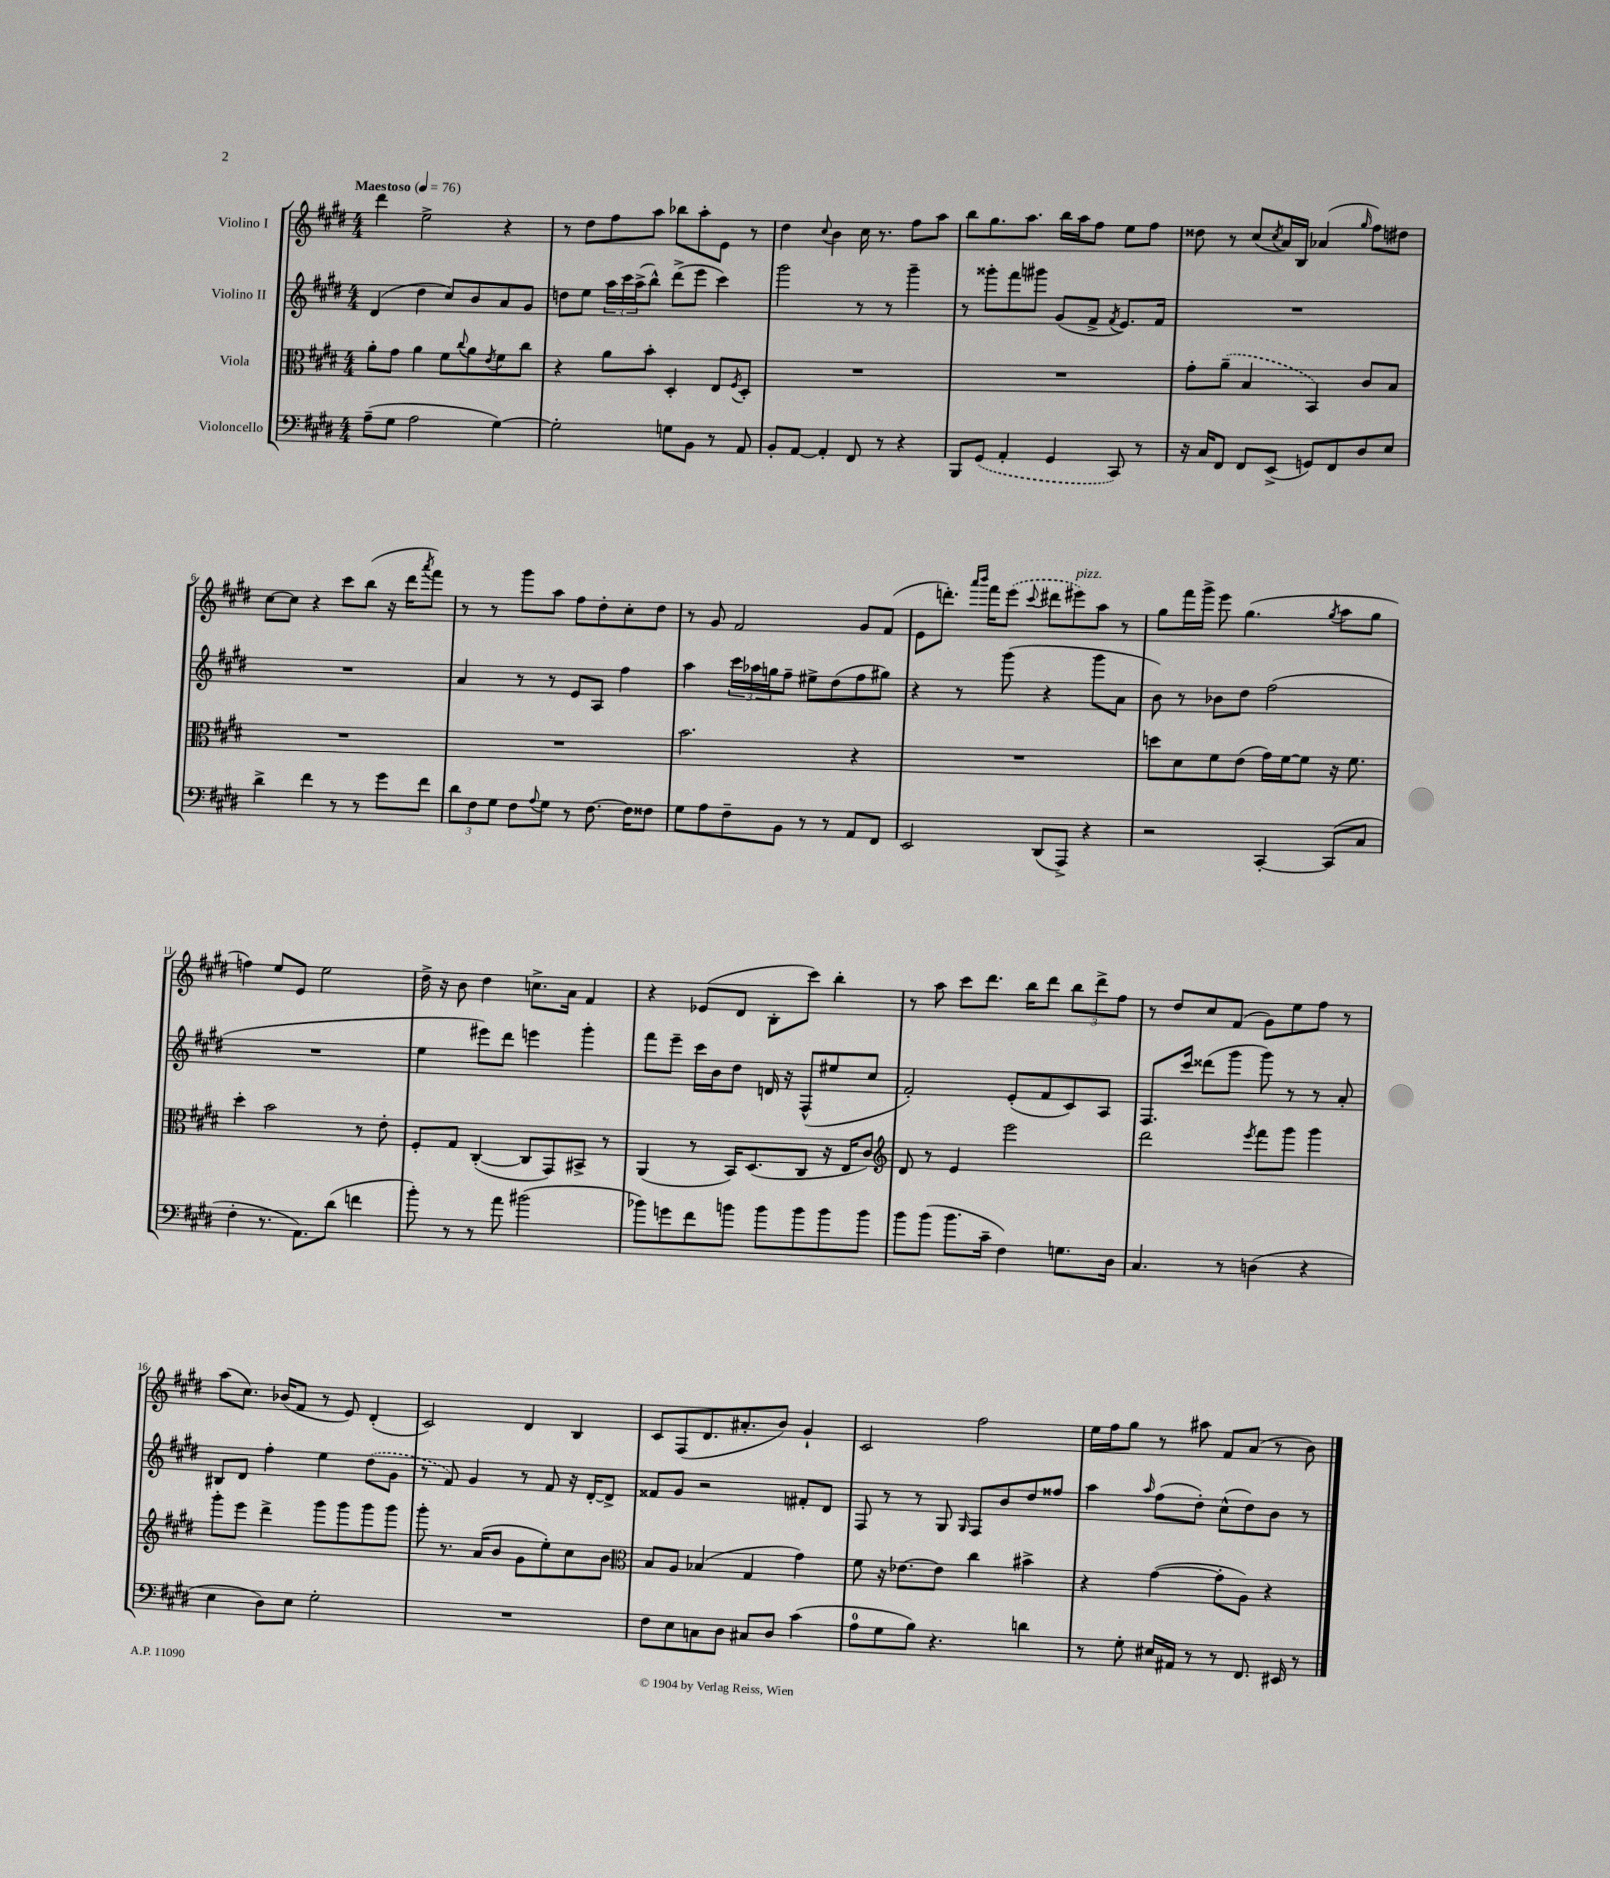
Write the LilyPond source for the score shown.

<<
\new StaffGroup <<
\new Staff = "s0" \with { instrumentName = "Violino I" } {
    \clef treble \key e \major \numericTimeSignature \time 4/4 \tempo "Maestoso" 4 = 76
    dis'''4 e''2-> r4 |
    r8 dis''8 fis''8 a''8 bes''8 a''8-. e'8 r8 |
    dis''4 \appoggiatura { cis''8 } b'4 cis''16 r8. fis''8 a''8 |
    b''8 gis''8. a''8. b''16 a''16 fis''8 e''8 fis''8 |
    disis''8 r8 cis''8( \acciaccatura { cis''8 } a'16) b16 aes'4( \grace { gis''16 } fis''8) dis''8 |
    cis''8~ cis''8 r4 cis'''8 b''8( r16 dis'''16 \acciaccatura { a'''8 } fis'''8) |
    r8 r8 gis'''8 a''8 fis''8 dis''8-. cis''8-. dis''8 |
    r8 gis'8 fis'2 gis'8 fis'8( |
    e'8 d'''8.-.) \grace { a'''16 b'''16 } fis'''16 \once \slurDashed e'''8( \appoggiatura { cis'''8 } dis'''8 eis'''8^\markup { \italic "pizz." }) a''8 r8 |
    gis''8 fis'''16 gis'''16-> e'''8 gis''4.( \acciaccatura { gis''8 } a''8 gis''8 |
    f''4) e''8 e'8 e''2 |
    dis''16-> r16 b'8 dis''4 c''8.-> a'16 fis'4 |
    r4 ees'8( dis'8 b8-. cis'''8) b''4-. |
    r8 a''8 cis'''8 dis'''8. b''16 dis'''8 \tuplet 3/2 { b''8 dis'''8-> fis''8 } |
    r8 dis''8 cis''8 fis'8( gis'8) e''8 fis''8 r8 |
    a''8( cis''8.) bes'16( fis'8 r8 e'8) dis'4-.( |
    cis'2) dis'4 b4 |
    cis'8 fis8( dis'8. ais'8.-. b'8) gis'4-! |
    cis'2 fis''2 |
    e''16 fis''16 gis''8 r8 ais''8 fis'8 a'8( r8 b'8) \bar "|." |
}
\new Staff = "s1" \with { instrumentName = "Violino II" } {
    \clef treble \key e \major \numericTimeSignature \time 4/4
    dis'4( dis''4 cis''8) b'8 a'8 gis'8 |
    d''8 e''8 \tuplet 3/2 { a''16 cis'''16 a''16->( } b''8-^) dis'''8->( e'''8 cis'''4) |
    gis'''2 r8 r8 gis'''4-- |
    r8 gisis'''8-. fis'''8 gis'''8 gis'8( fis'8-> \acciaccatura { fis'8 } e'8.) fis'16 |
    R1 |
    R1 |
    a'4 r8 r8 e'8 a8 fis''4 |
    a''4 \tuplet 3/2 { cis'''16 aes''16 g''16 } fis''8-- eis''8-> dis''8( fis''8 gis''8) |
    r4 r8 gis'''8( r4 gis'''8 a'8 |
    b'8) r8 bes'8 dis''8 fis''2( |
    R1 |
    e''4 eis'''8) dis'''8 e'''4 gis'''4-. |
    fis'''8 e'''8-- cis'''16 b'16 dis''8 d'16 r16 fis8-^( eis''8 cis''8 |
    fis'2-.) e'8-.( fis'8 cis'8) a8 |
    fis8. cis'''16 disis'''8( gis'''8 gis'''8) r8 r8 a'8-. |
    bis8 dis'8 fis''4-. e''4 \once \slurDashed dis''8( gis'8 |
    r8 fis'8) gis'4 r8 fis'8 r16 dis'16~-. dis'8-> |
    fisis'8 gis'8 r2 fis'8-. dis'8 |
    fis8 r8 r8 gis8 \grace { gis16 } fis8 b'8 dis''8 fisis''8 |
    a''4 \grace { a''16 } fis''8( dis''8-.) cis''8-^( dis''8) b'8 r8 \bar "|." |
}
\new Staff = "s2" \with { instrumentName = "Viola" } {
    \clef alto \key e \major \numericTimeSignature \time 4/4
    a'8-. gis'8 a'4 fis'8 \appoggiatura { cis''8 } a'8 \acciaccatura { e'8 } fis'8 cis''8 |
    r4 a'8 b'8-. dis4-. e8 \acciaccatura { fis8 } dis8-. |
    R1 |
    R1 |
    gis'8-. \once \slurDashed a'8--( b4 b,4) cis'8 b8 |
    R1 |
    R1 |
    b'2. r4 |
    R1 |
    d''8 dis'8 fis'8 e'8( gis'16) fis'16~ fis'8 r16 fis'8. |
    dis''4-. b'2 r8 e'8-. |
    fis8-. gis8 cis4~-.( cis8 gis,8) bis,8-> r8 |
    a,4( r8 b,16) dis8.( cis8 r16 e16 cis'8) |
    \clef treble dis'8 r8 e'4 e'''2 |
    dis'''2 \acciaccatura { e'''8 } fis'''8 gis'''8 gis'''4 |
    gis'''8-. e'''8 dis'''4-> gis'''8 gis'''8 gis'''8 gis'''8 |
    gis'''8-. r8. a'16( b'8 gis'8 e''8-.) cis''8 b'8 |
    \clef alto b8 a8 bes4( gis4 gis'4) |
    fis'8 r16 ees'8.~ ees'8 cis''4 bis'4-> |
    r4 gis'4~( gis'8-. a8) r4 \bar "|." |
}
\new Staff = "s3" \with { instrumentName = "Violoncello" } {
    \clef bass \key e \major \numericTimeSignature \time 4/4
    a8--( gis8 a2 gis4~) |
    gis2-. g8 b,8 r8 a,8 |
    b,8-. a,8~ a,4-. fis,8 r8 r4 |
    b,,8 \once \slurDashed gis,8( a,4-. gis,4 cis,8) r8 |
    r16 cis16 fis,8 fis,8 e,8->( g,8) fis,8 dis8 e8 |
    dis'4-> fis'4 r8 r8 gis'8 fis'8 |
    \tuplet 3/2 { dis'8 fis8 gis8 } fis8 \appoggiatura { a8 } gis8 r8 fis8.~ fis16 fisis8 |
    gis8 a8 fis8-- b,8 r8 r8 a,8 fis,8 |
    e,2 dis,8( a,,8->) r4 |
    r2 cis,4~-. cis,8( cis8 |
    fis4-. r8. a,8.) dis'8( f'4 |
    b'8-.) r8 r8 a'8 bis'2( |
    bes'8) g'8 fis'8 b'8 b'8 b'8 b'8 b'8 |
    b'8 b'8( b'8. cis'16-- fis4) g8. dis16 |
    cis4. r8 d4( r4 |
    e4 dis8) e8 gis2-. |
    R1 |
    fis8 e8 c8 dis8 cis8 dis8 cis'4( |
    a8-0 gis8 b8) r4. d'4 |
    r8 gis8-. eis16 ais,16 r8 r8 fis,8. eis,16 r8 \bar "|." |
}
>>
>>
